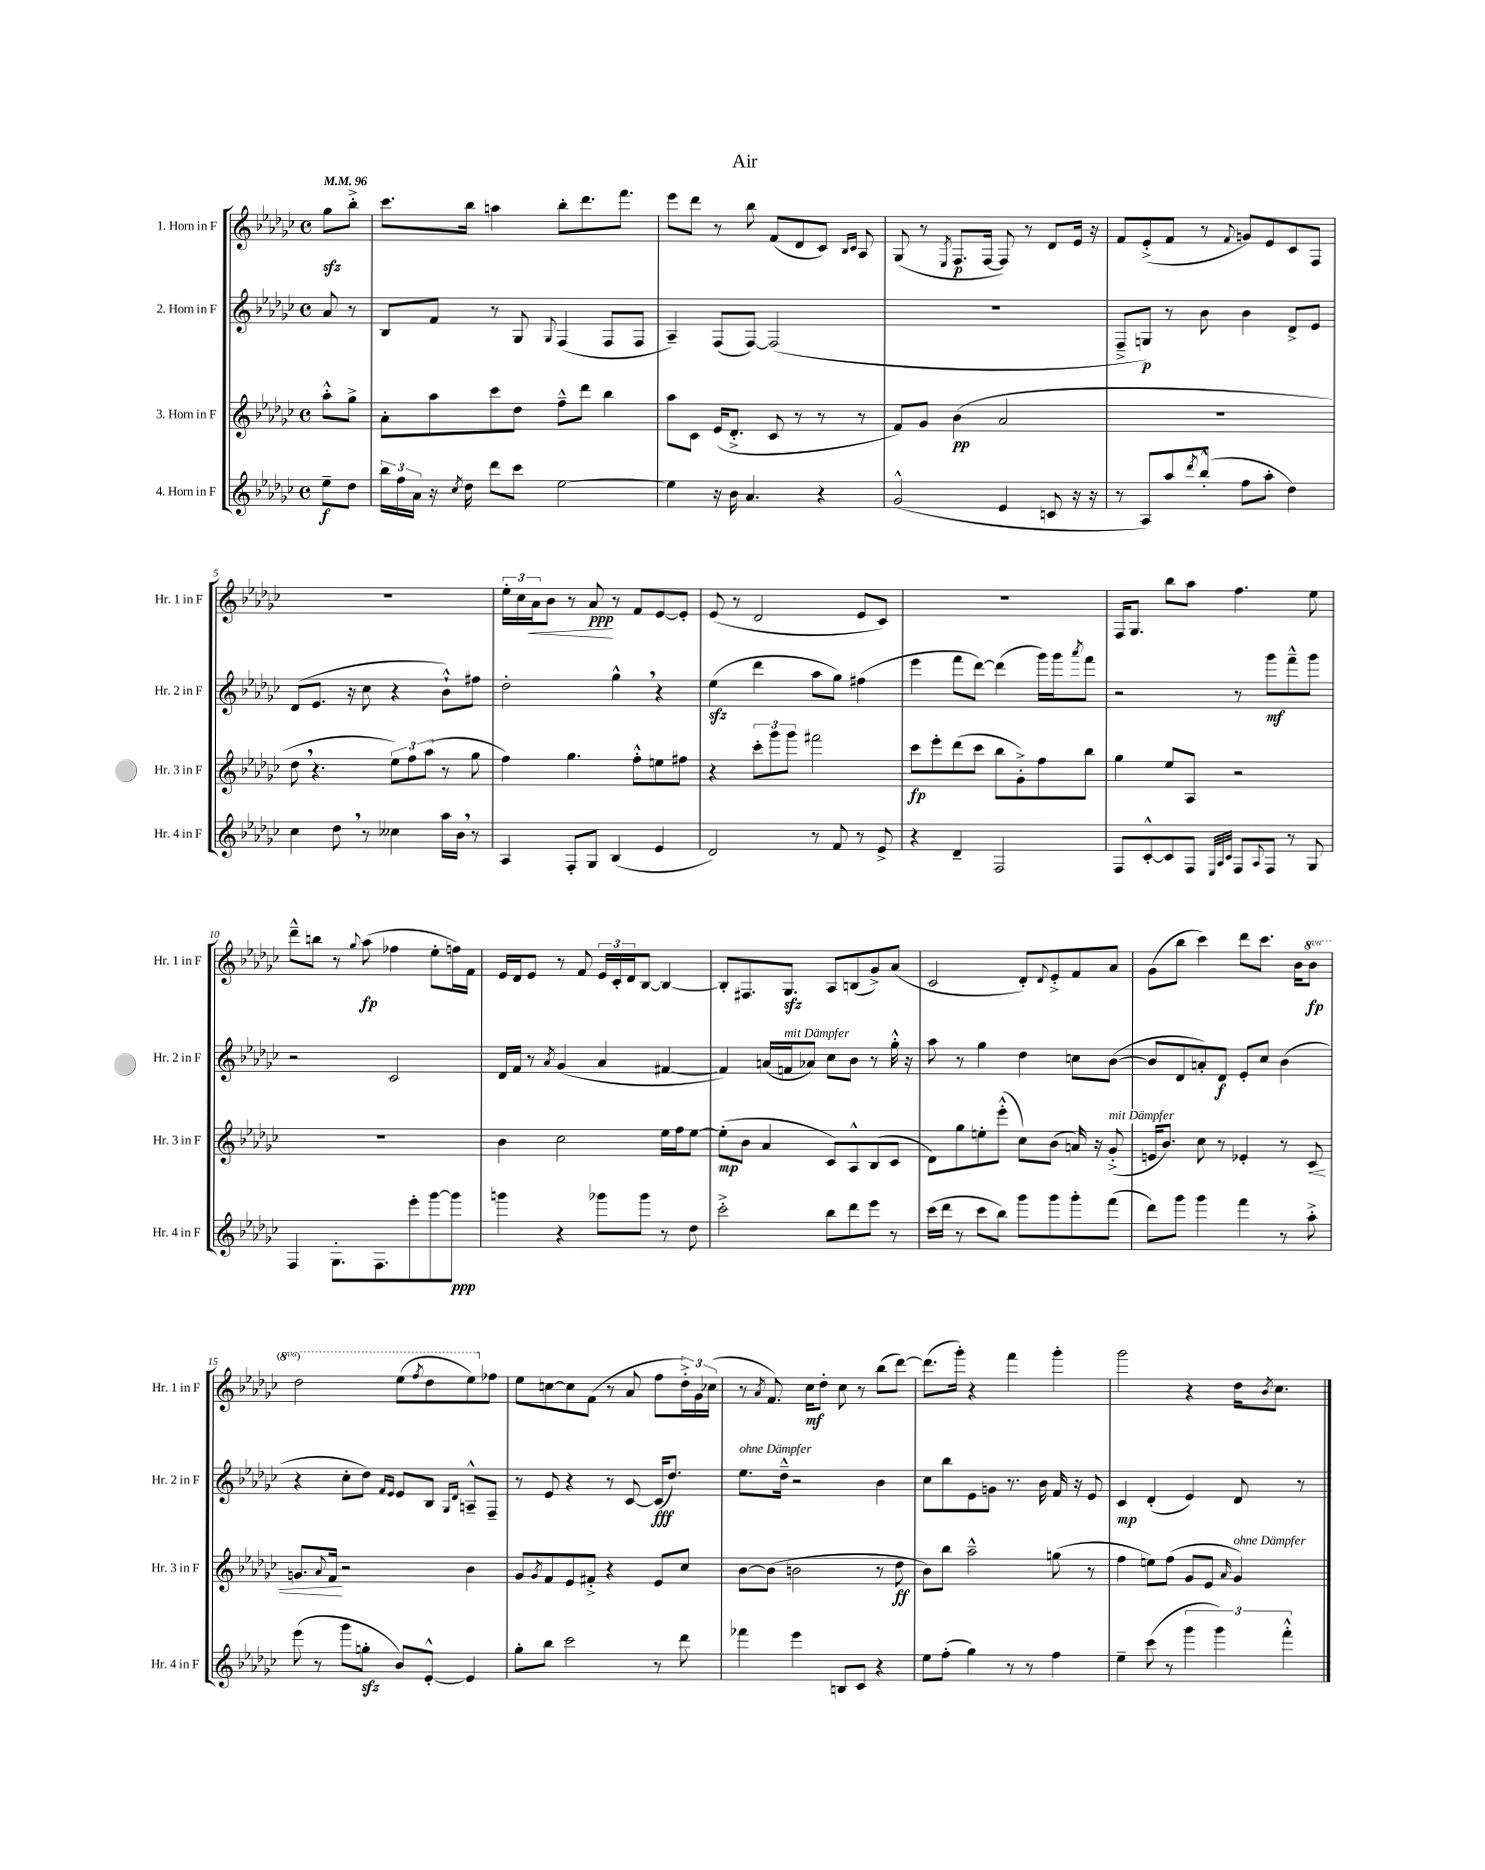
\header { title = "Air" }
<<
\new StaffGroup <<
\new Staff = "s0" \with { instrumentName = "1. Horn in F" shortInstrumentName = "Hr. 1 in F" } {
    \clef treble \key ges \major \defaultTimeSignature \time 4/4 \set Staff.ottavationMarkups = #ottavation-simple-ordinals \partial 4 \tempo 4 = 96
    ges''8\sfz bes''8-.-> |
    ces'''8. bes''16 a''4 bes''8-. des'''8. f'''8. |
    ees'''8 des'''8 r8 bes''8 f'8( des'8 ces'8) \grace { bes16 ces'16 } aes8 |
    ges8( r8 \acciaccatura { ees8 } f8.\p f16~ f8) r8 des'8 ees'16 r16 |
    f'8 ees'8-.->( f'8 r8 \appoggiatura { f'8 } g'8) ees'8 ces'8 f8 |
    R1 |
    \tuplet 3/2 { ees''16-. ces''16 aes'16\< } bes'8 r8 aes'8\ppp\! r8 f'8 ees'8~ ees'8-. |
    ees'8( r8 des'2 ees'8 ces'8) |
    R1 |
    f16 ges8. bes''8 aes''8 f''4. ees''8 |
    des'''8---^ b''8 r8 \appoggiatura { ges''8 } aes''8\fp( fes''4 ees''8-. f''16) f'16 |
    ees'16 des'16 ees'8 r8 f'8 \tuplet 3/2 { ees'16 ces'16-. des'16 } bes8~ bes4~ |
    bes8-. fis8. ges8.\sfz aes8 b8( ges'8->) aes'8( |
    ces'2 des'8-.) \appoggiatura { des'8 } ees'8-.-> f'8 aes'8 |
    ges'8( bes''8 ces'''4) des'''8 ces'''8. bes'16 \ottava #1 bes''8\fp |
    des'''2 ees'''8( \acciaccatura { f'''8 } des'''8 ees'''8) \ottava #0 fes''8 |
    ees''8 c''8~ c''8 f'8( r8 aes'8 f''8 \tuplet 3/2 { des''16-.->) ges'16 ces''16( } |
    r8 \acciaccatura { aes'8 } f'8.) ces''16\mf des''8-. ces''8 r8 bes''8( des'''8~) |
    des'''8.( ges'''16-.) r4 f'''4 ges'''4-. |
    ges'''2 r4 des''16 \acciaccatura { bes'8 } ces''8. \bar "|." |
}
\new Staff = "s1" \with { instrumentName = "2. Horn in F" shortInstrumentName = "Hr. 2 in F" } {
    \clef treble \key ges \major \defaultTimeSignature \time 4/4 \partial 4
    aes'8 r8 |
    bes8 f'8 r8 ges8 \appoggiatura { ges8 } f4( f8 f8 |
    aes4--) f8( f8~) f2( |
    R1 |
    f8---> g8\p) r8 bes'8 bes'4 des'8-> ees'8 |
    des'8( ees'8. r16 ces''8 r4 bes'8-!-^) fis''8 |
    des''2-. ges''4-^ \breathe r4 |
    ees''4\sfz( des'''4 aes''8 ges''8) fis''4( |
    ees'''4 f'''8 des'''8~) des'''4( ges'''16) ges'''16 \acciaccatura { aes'''8 } f'''8 |
    r2 r8 ges'''8\mf f'''8---^ ges'''8 |
    r2 ces'2 |
    des'16 f'16 r8 \acciaccatura { aes'8 } ges'4( aes'4 fis'4~ |
    fis'4) a'16( f'16^\markup { \italic "mit Dämpfer" } aes'8) ces''8 bes'8 r8 ges''16-.-^ r16 |
    aes''8 r8 ges''4 des''4 c''8 bes'8~( |
    bes'8 des'8 a'8-.) des'8\f ees'8-. ces''8 bes'4( |
    r4 ces''8-. des''8) \grace { f'16 ees'16 } ees'8 bes8 \grace { ges16 des'16 } a8---^ f8-- |
    r8 ees'8 r4 r8 ces'8~ ces'16\fff( des''8.) |
    ees''8.^\markup { \italic "ohne Dämpfer" } des''16---^ r2 bes'4 |
    ces''8 bes''8 ees'8 g'8 r8. bes'16 f'16 r16 ees'8 |
    ces'4\mp des'4-.( ees'4) des'8 r8 \bar "|." |
}
\new Staff = "s2" \with { instrumentName = "3. Horn in F" shortInstrumentName = "Hr. 3 in F" } {
    \clef treble \key ges \major \defaultTimeSignature \time 4/4 \partial 4
    aes''8-.-^ ges''8-> |
    aes'8-. aes''8 ces'''8 des''8 f''8---^ des'''8 bes''4 |
    aes''8 ces'8 ees'16( des'8.-.-> ces'8 r8 r8 r8 |
    f'8) ges'8 bes'4\pp( aes'2 |
    R1 |
    des''8 \breathe r4. \tuplet 3/2 { ees''8) f''8 aes''8( } r8 ges''8 |
    f''4) ges''4. f''8-.-^ e''8 fis''8 |
    r4 \tuplet 3/2 { ces'''8-. ges'''8 ges'''8 } fis'''2 |
    ces'''8\fp ees'''8-. des'''8( ces'''8 bes''8 ges'8-.->) f''8 bes''8 |
    ges''4 ees''8 aes8 r2 |
    R1 |
    bes'4 ces''2 ees''16 f''16 ees''8~ |
    ees''8-.\mp( bes'8 aes'4 ces'8) aes8-^ bes8( ces'8 |
    des'8) ges''8 e''8-. ees'''8-.-^( ces''8) bes'8( a'16) r16 ges'8-.->^\markup { \italic "mit Dämpfer" }( |
    e'16 bes'8.) ces''8 r8 ees'4-. r8 ces'8\< |
    g'8. \appoggiatura { aes'8 } f'16\! r2 bes'4 |
    ges'8 \acciaccatura { ges'8 } f'8 ees'8 fis'8-.-> r4 ees'8 ces''8 |
    bes'8~ bes'8( b'2 r8 des''8\ff |
    bes'8) bes''8 aes''2---^ g''8( r8 |
    f''4 e''8) f''8( ges'8 ees'8 \grace { aes'16 } ges'4^\markup { \italic "ohne Dämpfer" }) \bar "|." |
}
\new Staff = "s3" \with { instrumentName = "4. Horn in F" shortInstrumentName = "Hr. 4 in F" } {
    \clef treble \key ges \major \defaultTimeSignature \time 4/4 \partial 4
    ees''8--\f des''8 |
    \tuplet 3/2 { bes''16 f''16 aes'16 } r16 \acciaccatura { ces''8 } des''16 des'''8 ces'''8 ees''2~ |
    ees''4 r16 bes'16 aes'4. r4 |
    ges'2-^( ees'4 c'8 r16 r16 |
    r8 aes8) aes''8 \acciaccatura { des'''8 } bes''8-.-^( f''8 aes''8-. des''4) |
    ces''4 des''8 \breathe r8 ceses''4 aes''16 bes'16 \breathe r8 |
    aes4 f8-. ges8 bes4( ees'4 |
    des'2) r8 f'8 r8 ees'8-> |
    r4 des'4-- f2 |
    f8 ces'8~-.-^ ces'8 f8 \grace { ees32 aes32 ces'32 } f8 \appoggiatura { aes8 } f8 r8 ges8 |
    f4 ges8.-. f8. ees'''8-. ges'''8~ ges'''8\ppp |
    g'''4 r4 ges'''8 ges'''8 r8 des''8 |
    ces'''2-.-> bes''8 des'''8 ees'''8 r8 |
    ces'''16( des'''16 r8 ces'''8 bes''8) ges'''8 ges'''8 ges'''8-. f'''8( |
    des'''8) ges'''8 ges'''4 f'''4 r8 aes''8-.-> |
    ees'''8( r8 ges'''8 g''8-.\sfz bes'8) ees'8~-.-^ ees'4 |
    ges''8-. bes''8 ces'''2 r8 des'''8 |
    fes'''4 ees'''4 b8 ces'8 r4 |
    ees''8 f''8-.( ges''4) r8 r8 f''4 |
    ees''4-- ces'''8( r8 \tuplet 3/2 { ges'''4 ges'''4) f'''4-.-^ } \bar "|." |
}
>>
>>
